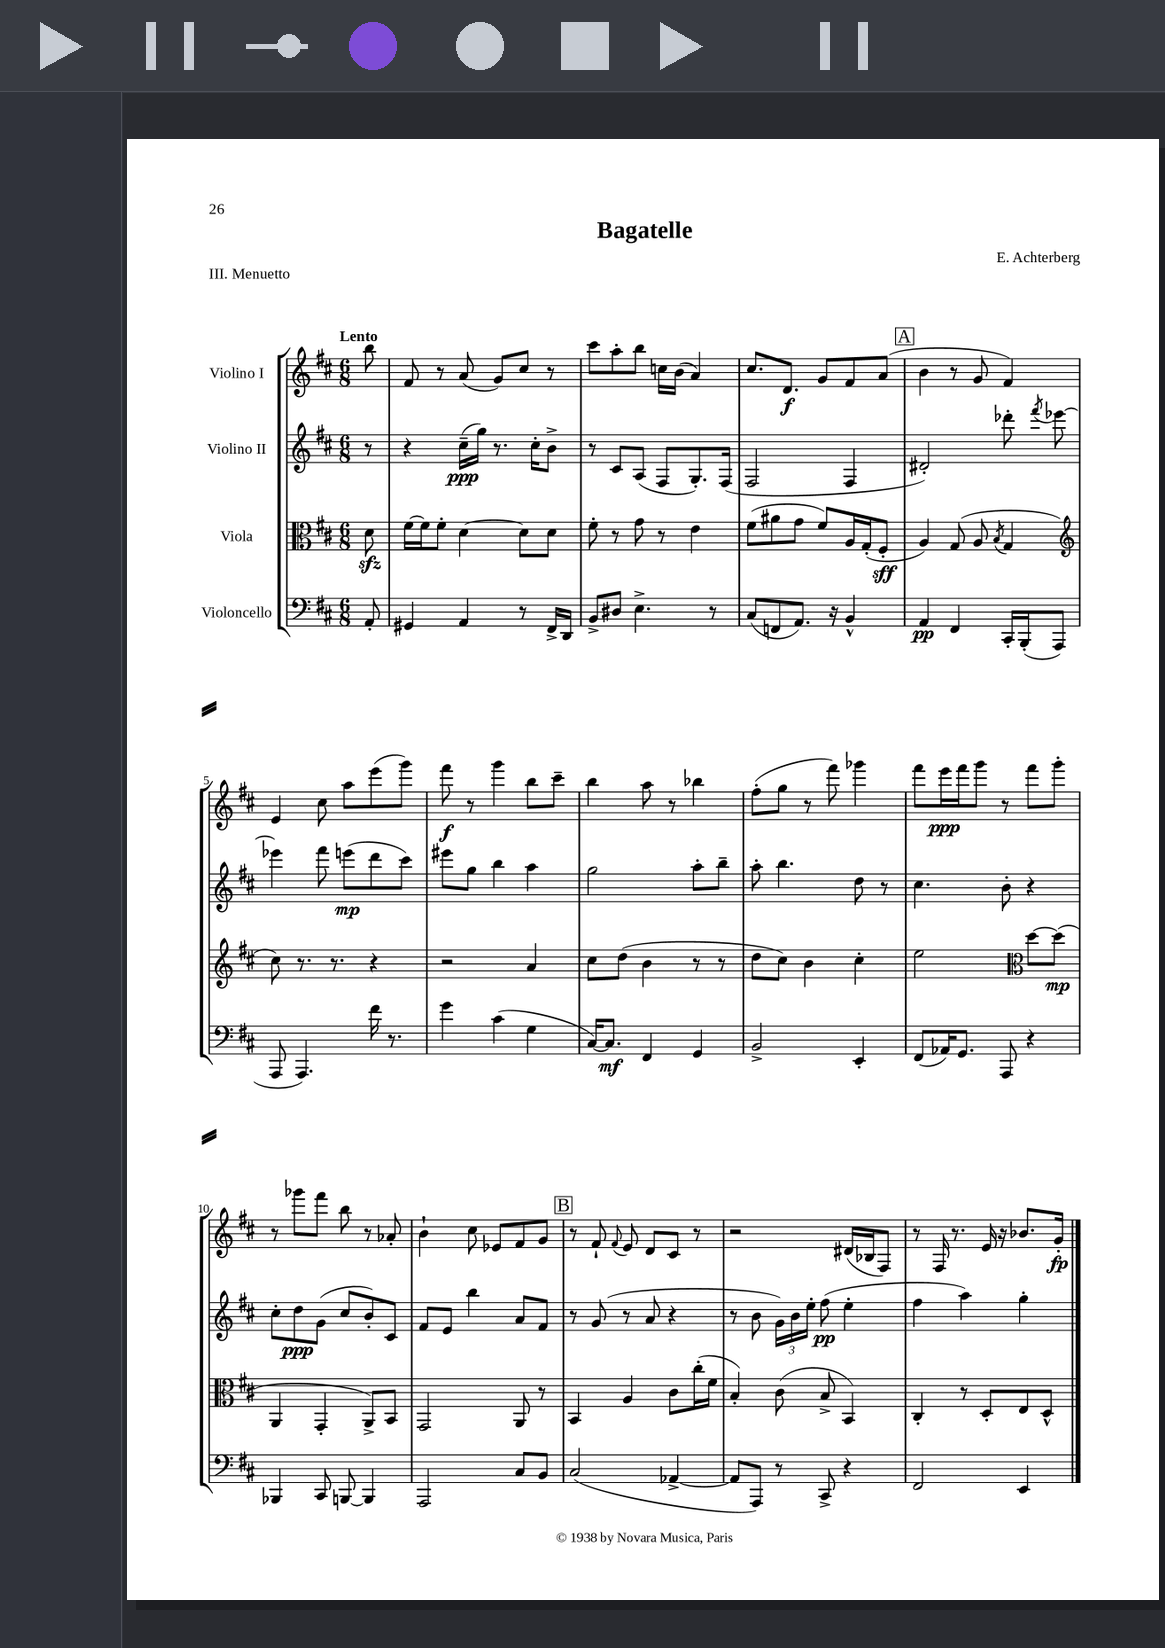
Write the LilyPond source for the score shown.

\header { title = "Bagatelle" composer = "E. Achterberg" piece = "III. Menuetto" }
<<
\new StaffGroup <<
\new Staff = "s0" \with { instrumentName = "Violino I" } {
    \clef treble \key d \major \numericTimeSignature \time 6/8 \partial 8 \tempo "Lento"
    \autoBeamOff b''8 |
    fis'8 r8 a'8( g'8[) cis''8] r8 |
    cis'''8[ a''8-. b''8] c''16[ b'16]( a'4) |
    cis''8.[ d'8.]\f g'8[ fis'8 a'8]( |
    \mark \markup { \box "A" } b'4 r8 g'8 fis'4) |
    e'4 cis''8 a''8[ e'''8( g'''8]) |
    fis'''8\f r8 g'''4 b''8[ cis'''8]-- |
    b''4 a''8 r8 bes''4 |
    fis''8[-.( g''8] r8 fis'''8) ges'''4 |
    fis'''8[ e'''16\ppp fis'''16 g'''8] r8 fis'''8[ g'''8]-. |
    r8 ges'''8[ fis'''8] b''8 r8 aes'8-. |
    b'4-! cis''8 ees'8[ fis'8 g'8] |
    \mark \markup { \box "B" } r8 fis'8-! \appoggiatura { fis'8 } e'8 d'8[ cis'8] r8 |
    r2 dis'16[( bes16 fis8]) |
    r8 fis16 r8. e'16 r16 bes'8.[ g'16]-.\fp \bar "|." |
}
\new Staff = "s1" \with { instrumentName = "Violino II" } {
    \clef treble \key d \major \numericTimeSignature \time 6/8 \partial 8
    \autoBeamOff r8 |
    r4 cis''16[--\ppp( g''16]) r8. cis''16[-. b'8]-> |
    r8 cis'8[ a8]( fis8[ g8.-.) fis16]( |
    fis2 fis4 |
    \mark \markup { \box "A" } dis'2-.) des'''8-. \acciaccatura { fis'''8 } ees'''8~ |
    ees'''4 fis'''8 e'''8[\mp( d'''8 cis'''8]) |
    eis'''8[ g''8] b''4 a''4 |
    g''2 a''8[-. b''8]-- |
    a''8-. b''4. d''8 r8 |
    cis''4. b'8-. r4 |
    cis''8[-. d''8\ppp g'8]( cis''8[ b'8-.) cis'8] |
    fis'8[ e'8] b''4 a'8[ fis'8] |
    \mark \markup { \box "B" } r8 g'8( r8 a'8 r4 |
    r8 b'8 \tuplet 3/2 { g'16[) b'16 e''16]-. } fis''8\pp( e''4-. |
    fis''4 a''4) g''4-. \bar "|." |
}
\new Staff = "s2" \with { instrumentName = "Viola" } {
    \clef alto \key d \major \numericTimeSignature \time 6/8 \partial 8
    \autoBeamOff d'8\sfz |
    fis'16[~ fis'16 fis'8]-. d'4~ d'8[ d'8] |
    fis'8-. r8 g'8 r8 e'4 |
    fis'8[( ais'8 g'8] fis'8[) a16 g16-.( fis8]-.\sff |
    \mark \markup { \box "A" } a4) g8( a8 \acciaccatura { b8 } g4 |
    \clef treble cis''8) r8. r8. r4 |
    r2 a'4 |
    cis''8[ d''8]( b'4 r8 r8 |
    d''8[ cis''8]) b'4 cis''4-. |
    e''2 \clef alto d''8[~ d''8]\mp( |
    a,4 g,4-. a,8[->) b,8] |
    g,2 a,8 r8 |
    \mark \markup { \box "B" } b,4 a4 cis'8[ cis''16-.( fis'16] |
    b4-.) cis'8( b8-> b,4) |
    cis4-. r8 d8[-. e8 d8]-^ \bar "|." |
}
\new Staff = "s3" \with { instrumentName = "Violoncello" } {
    \clef bass \key d \major \numericTimeSignature \time 6/8 \partial 8
    \autoBeamOff a,8-. |
    gis,4 a,4 r8 fis,16[-> d,16] |
    b,8[-> dis8] e4.-> r8 |
    cis8[( f,8 a,8.]) r16 b,4-^ |
    \mark \markup { \box "A" } a,4\pp fis,4 cis,16[-. b,,16-.( a,,8] |
    a,,8 a,,4.) fis'16 r8. |
    g'4 cis'4( g4 |
    cis16[~) cis8.]\mf fis,4 g,4 |
    b,2-> e,4-. |
    fis,8[( aes,16) g,8.] a,,8 r4 |
    bes,,4 cis,8 b,,8~ b,,4 |
    a,,2 cis8[ b,8] |
    \mark \markup { \box "B" } cis2( aes,4~-> |
    aes,8[ a,,8]) r8 cis,8-> r4 |
    fis,2 e,4 \bar "|." |
}
>>
>>
